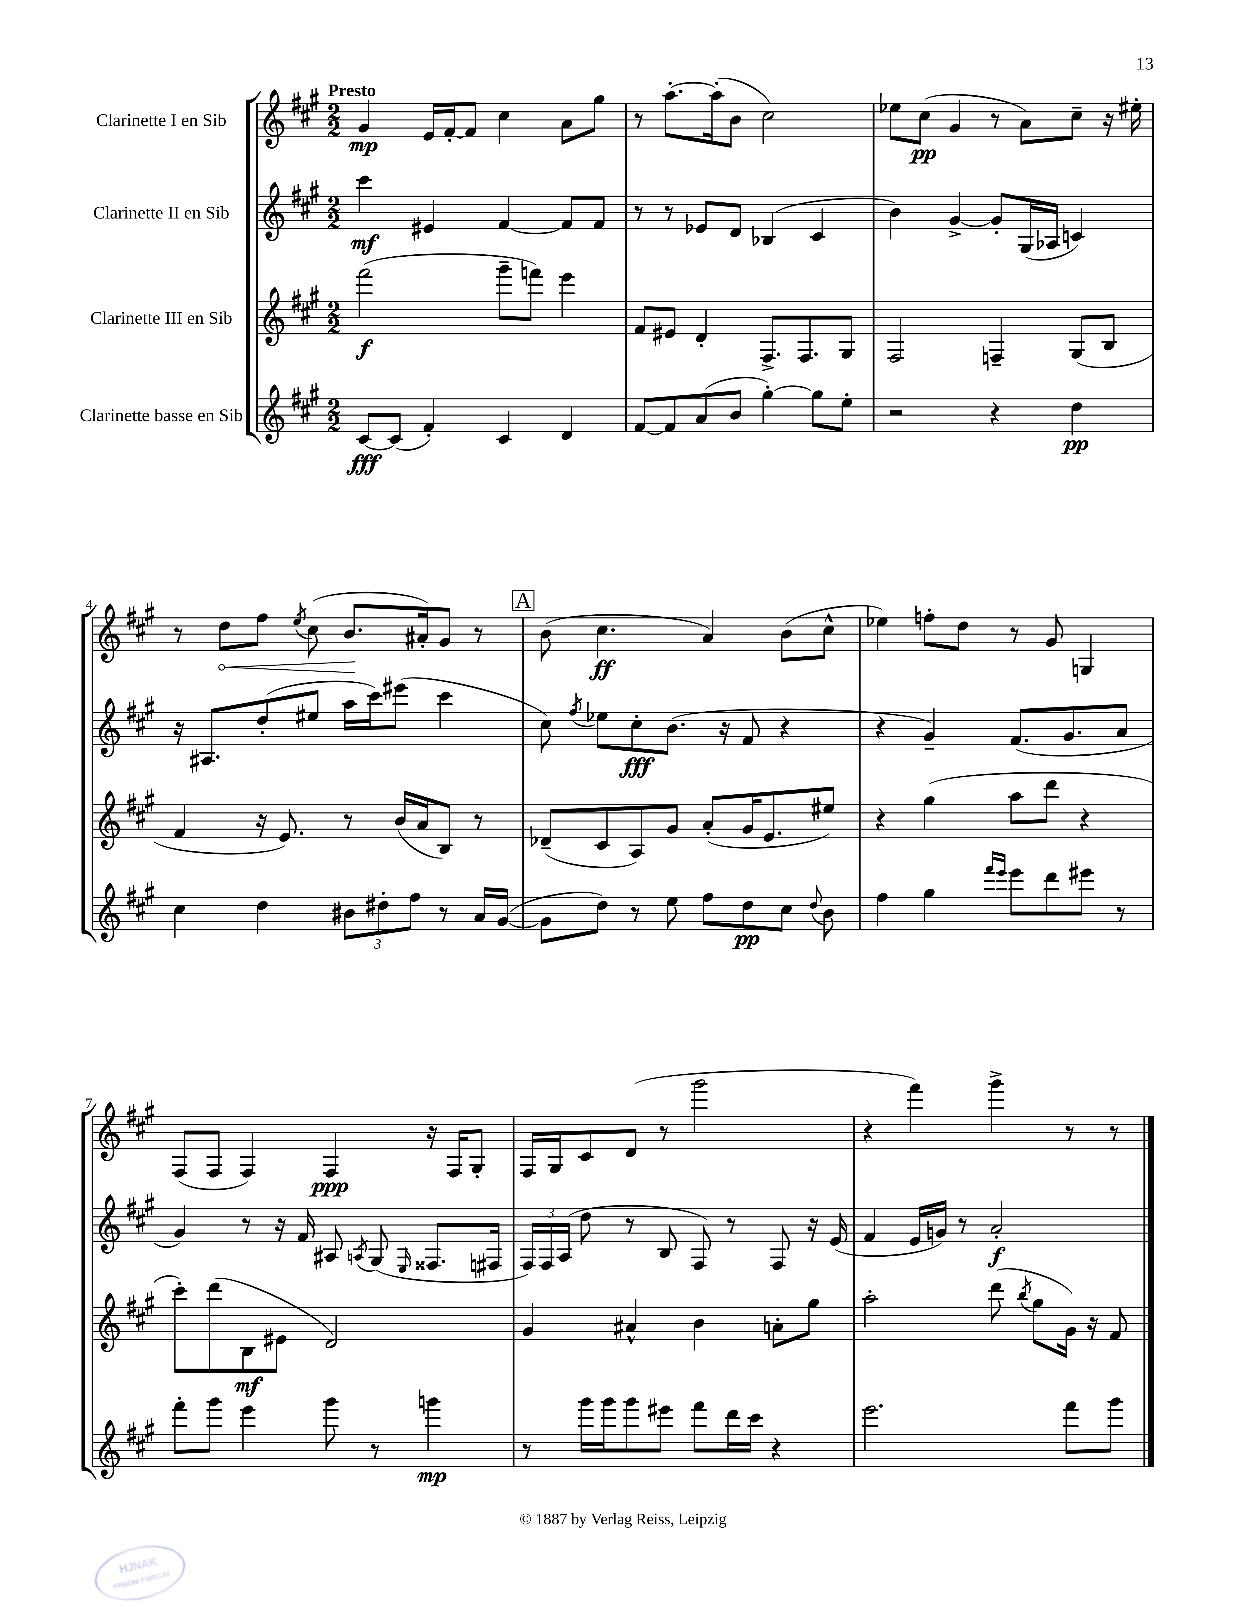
<<
\new StaffGroup <<
\new Staff = "s0" \with { instrumentName = "Clarinette I en Sib" } {
    \clef treble \key a \major \numericTimeSignature \time 2/2 \tempo "Presto"
    \autoBeamOff gis'4\mp e'16[ fis'16~-. fis'8] cis''4 a'8[ gis''8] |
    r8 a''8.[~-. a''16-.( b'8] cis''2) |
    ees''8[ cis''8]\pp( gis'4 r8 a'8[) cis''8]-- r16 eis''16-. |
    r8 \once \override Hairpin.circled-tip = ##t d''8[\< fis''8] \acciaccatura { e''8 } cis''8( b'8.[\! ais'16-.) gis'8] r8 |
    \mark \markup { \box "A" } b'8( cis''4.\ff a'4) b'8[( cis''8]-^ |
    ees''4) f''8[-. d''8] r8 gis'8 g4 |
    fis8[( fis8] fis4) fis4\ppp r16 fis16[ gis8]-. |
    fis16[ gis16 cis'8 d'8]( r8 gis'''2 |
    r4 fis'''4) gis'''4-> r8 r8 \bar "|." |
}
\new Staff = "s1" \with { instrumentName = "Clarinette II en Sib" } {
    \clef treble \key a \major \numericTimeSignature \time 2/2
    \autoBeamOff cis'''4\mf eis'4 fis'4~ fis'8[ fis'8] |
    r8 r8 ees'8[ d'8] bes4( cis'4 |
    b'4) gis'4~-> gis'8[-. gis16( aes16] c'4) |
    r16 ais8.[ d''8-.( eis''8] a''16[ cis'''16) eis'''8]( cis'''4 |
    \mark \markup { \box "A" } cis''8) \acciaccatura { fis''8 } ees''8[ cis''8-.\fff b'8.]( r16 fis'8 r4 |
    r4 gis'4--) fis'8.[( gis'8. a'8] |
    gis'4) r8 r16 fis'16 ais8 \acciaccatura { a8 } gis8( \grace { e16 } fisis8.[ fis16] |
    \tuplet 3/2 { fis16[) fis16 a16]( } d''8 r8 b8 fis8) r8 fis8 r16 e'16( |
    fis'4 e'16[ g'16]) r8 a'2-.\f \bar "|." |
}
\new Staff = "s2" \with { instrumentName = "Clarinette III en Sib" } {
    \clef treble \key a \major \numericTimeSignature \time 2/2
    \autoBeamOff fis'''2\f( gis'''8[-- f'''8]) e'''4 |
    fis'8[ eis'8] d'4-. fis8.[-> fis8. gis8] |
    fis2 f4-- gis8[( b8] |
    fis'4 r16 e'8.) r8 b'16[( a'16 b8]) r8 |
    \mark \markup { \box "A" } des'8[--( cis'8 a8) gis'8] a'8[-.( gis'16 e'8. eis''8]) |
    r4 gis''4( a''8[ d'''8] r4 |
    cis'''8[-.) d'''8( b8\mf eis'8] d'2) |
    gis'4 ais'4-^ b'4 a'8[-. gis''8] |
    a''2-. d'''8( \acciaccatura { b''8 } gis''8[ gis'16]) r16 fis'8 \bar "|." |
}
\new Staff = "s3" \with { instrumentName = "Clarinette basse en Sib" } {
    \clef treble \key a \major \numericTimeSignature \time 2/2
    \autoBeamOff cis'8[~\fff cis'8]( fis'4-.) cis'4 d'4 |
    fis'8[~ fis'8 a'8( b'8] gis''4~-.) gis''8[ e''8]-. |
    r2 r4 d''4\pp |
    cis''4 d''4 \tuplet 3/2 { bis'8[ dis''8-. fis''8] } r8 a'16[ gis'16]~( |
    \mark \markup { \box "A" } gis'8[ d''8]) r8 e''8 fis''8[ d''8\pp cis''8] \appoggiatura { d''8 } b'8 |
    fis''4 gis''4 \grace { fis'''16[ e'''16] } e'''8[ d'''8 eis'''8] r8 |
    fis'''8[-. gis'''8] e'''4 gis'''8 r8 g'''4\mp |
    r8 gis'''16[ gis'''16 gis'''8 eis'''8] fis'''8[ d'''16 cis'''16] r4 |
    e'''2. fis'''8[ gis'''8] \bar "|." |
}
>>
>>
